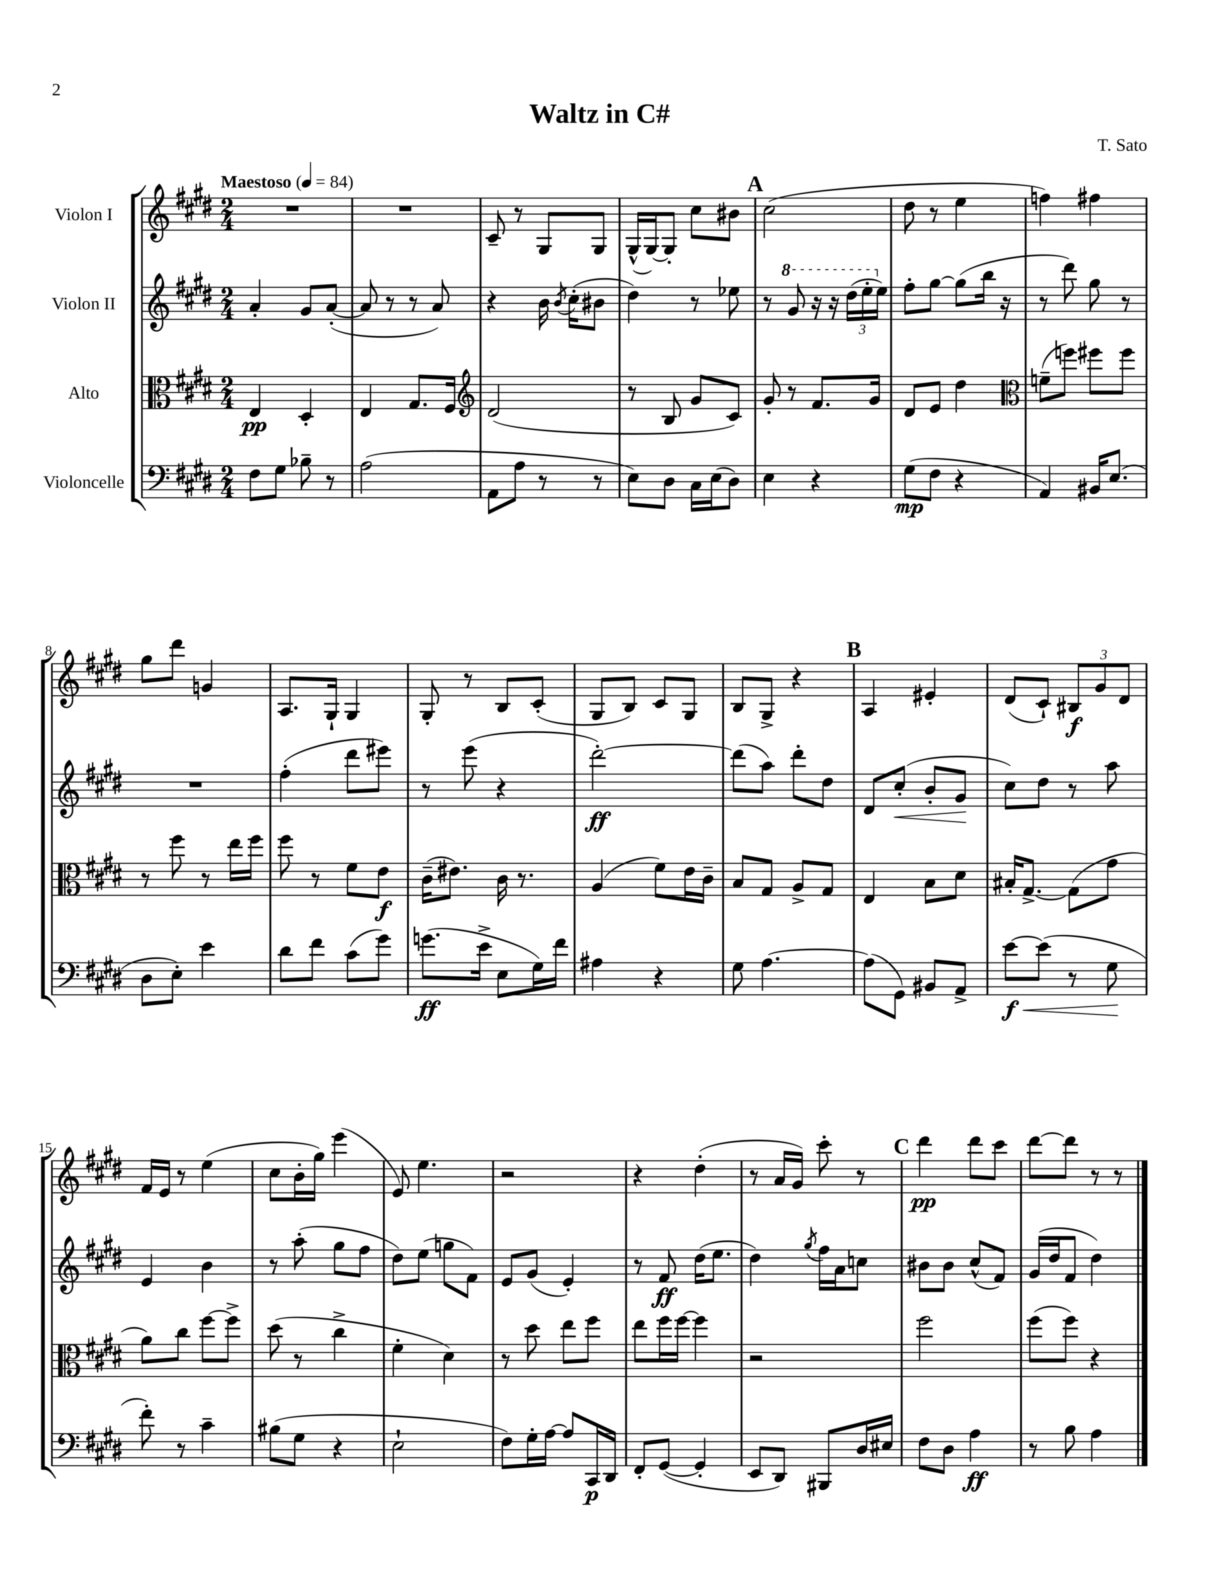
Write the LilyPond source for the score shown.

\header { title = "Waltz in C#" composer = "T. Sato" }
<<
\new StaffGroup <<
\new Staff = "s0" \with { instrumentName = "Violon I" } {
    \clef treble \key e \major \numericTimeSignature \time 2/4 \tempo "Maestoso" 4 = 84
    \autoBeamOff R2 |
    R2 |
    cis'8-- r8 gis8[ gis8] |
    gis16[-^( gis16~) gis8]-. cis''8[ bis'8] |
    \mark \markup { \bold "A" } cis''2( |
    dis''8 r8 e''4 |
    f''4) fis''4 |
    gis''8[ dis'''8] g'4 |
    a8.[ gis16]-! gis4 |
    gis8-. r8 b8[ cis'8]-.( |
    gis8[ b8]) cis'8[ gis8] |
    b8[ gis8]-> r4 |
    \mark \markup { \bold "B" } a4 eis'4-. |
    dis'8[( cis'8]-!) \tuplet 3/2 { bis8[\f gis'8 dis'8] } |
    fis'16[ e'16] r8 e''4( |
    cis''8[ b'16-. gis''16]) e'''4( |
    e'8) e''4. |
    r2 |
    r4 dis''4-.( |
    r8 a'16[ gis'16]) cis'''8-. r8 |
    \mark \markup { \bold "C" } dis'''4\pp dis'''8[ cis'''8] |
    dis'''8[~ dis'''8] r8 r8 \bar "|." |
}
\new Staff = "s1" \with { instrumentName = "Violon II" } {
    \clef treble \key e \major \numericTimeSignature \time 2/4
    \autoBeamOff a'4-. gis'8[ a'8]~-.( |
    a'8 r8 r8 a'8) |
    r4 b'16 \acciaccatura { b'8 } cis''16[-.( bis'8] |
    dis''4) r8 ees''8 |
    \mark \markup { \bold "A" } r8 \ottava #1 gis''8 r16 r16 \tuplet 3/2 { dis'''16[( e'''16-. \ottava #0 e''16]) } |
    fis''8[-. gis''8]~ gis''8[( b''16] r16 |
    r8 dis'''8) gis''8 r8 |
    R2 |
    fis''4-.( dis'''8[ eis'''8]) |
    r8 e'''8( r4 |
    dis'''2~-.\ff) |
    dis'''8[( a''8]) dis'''8[-. dis''8] |
    \mark \markup { \bold "B" } dis'8[ cis''8]-.\<( b'8[-. gis'8]\! |
    cis''8[) dis''8] r8 a''8 |
    e'4 b'4 |
    r8 a''8-.( gis''8[ fis''8] |
    dis''8[) e''8]( g''8[ fis'8]) |
    e'8[ gis'8]( e'4-.) |
    r8 fis'8\ff dis''16[( e''8.] |
    dis''4) \acciaccatura { gis''8 } fis''16[ a'16 c''8] |
    \mark \markup { \bold "C" } bis'8[ bis'8] cis''8[-^( fis'8]) |
    gis'16[( dis''16 fis'8] dis''4) \bar "|." |
}
\new Staff = "s2" \with { instrumentName = "Alto" } {
    \clef alto \key e \major \numericTimeSignature \time 2/4
    \autoBeamOff e4\pp dis4-. |
    e4 gis8.[ fis16] |
    \clef treble dis'2( |
    r8 b8 gis'8[ cis'8]) |
    \mark \markup { \bold "A" } gis'8-. r8 fis'8.[ gis'16] |
    dis'8[ e'8] dis''4 |
    \clef alto f'8[--( f''8]) fis''8[ fis''8] |
    r8 fis''8 r8 e''16[ fis''16] |
    fis''8 r8 fis'8[ e'8]\f |
    cis'16[--( eis'8.]) cis'16 r8. |
    a4( fis'8[) e'16 cis'16]-- |
    b8[ gis8] a8[-> gis8] |
    \mark \markup { \bold "B" } e4 b8[ dis'8] |
    bis16[-. gis8.]~-> gis8[( gis'8] |
    a'8[) cis''8] fis''8[~ fis''8]-> |
    dis''8( r8 cis''4-> |
    fis'4-. dis'4) |
    r8 dis''8 e''8[ fis''8] |
    e''8[ fis''16 fis''16]~ fis''4 |
    r2 |
    \mark \markup { \bold "C" } fis''2 |
    fis''8[( fis''8]) r4 \bar "|." |
}
\new Staff = "s3" \with { instrumentName = "Violoncelle" } {
    \clef bass \key e \major \numericTimeSignature \time 2/4
    \autoBeamOff fis8[ gis8] bes8-- r8 |
    a2( |
    a,8[ a8] r8 r8 |
    e8[) dis8] cis16[ e16( dis8]) |
    \mark \markup { \bold "A" } e4 r4 |
    gis8[\mp( fis8] r4 |
    a,4) bis,16[ e8.]( |
    dis8[ e8]-.) e'4 |
    dis'8[ fis'8] cis'8[( gis'8]) |
    g'8.[\ff( e'16]-> e8[ gis16) fis'16] |
    ais4 r4 |
    gis8 a4.~ |
    \mark \markup { \bold "B" } a8[( gis,8]) bis,8[ a,8]-> |
    e'8[~\f\< e'8]( r8 gis8\! |
    fis'8-.) r8 cis'4-- |
    bis8[( gis8] r4 |
    e2-! |
    fis8[) gis16-. a16]~ a8[ cis,16\p dis,16] |
    fis,8[-. gis,8]~( gis,4-. |
    e,8[ dis,8]) bis,,8[ dis16 eis16] |
    \mark \markup { \bold "C" } fis8[ dis8] a4\ff |
    r8 b8 a4 \bar "|." |
}
>>
>>
